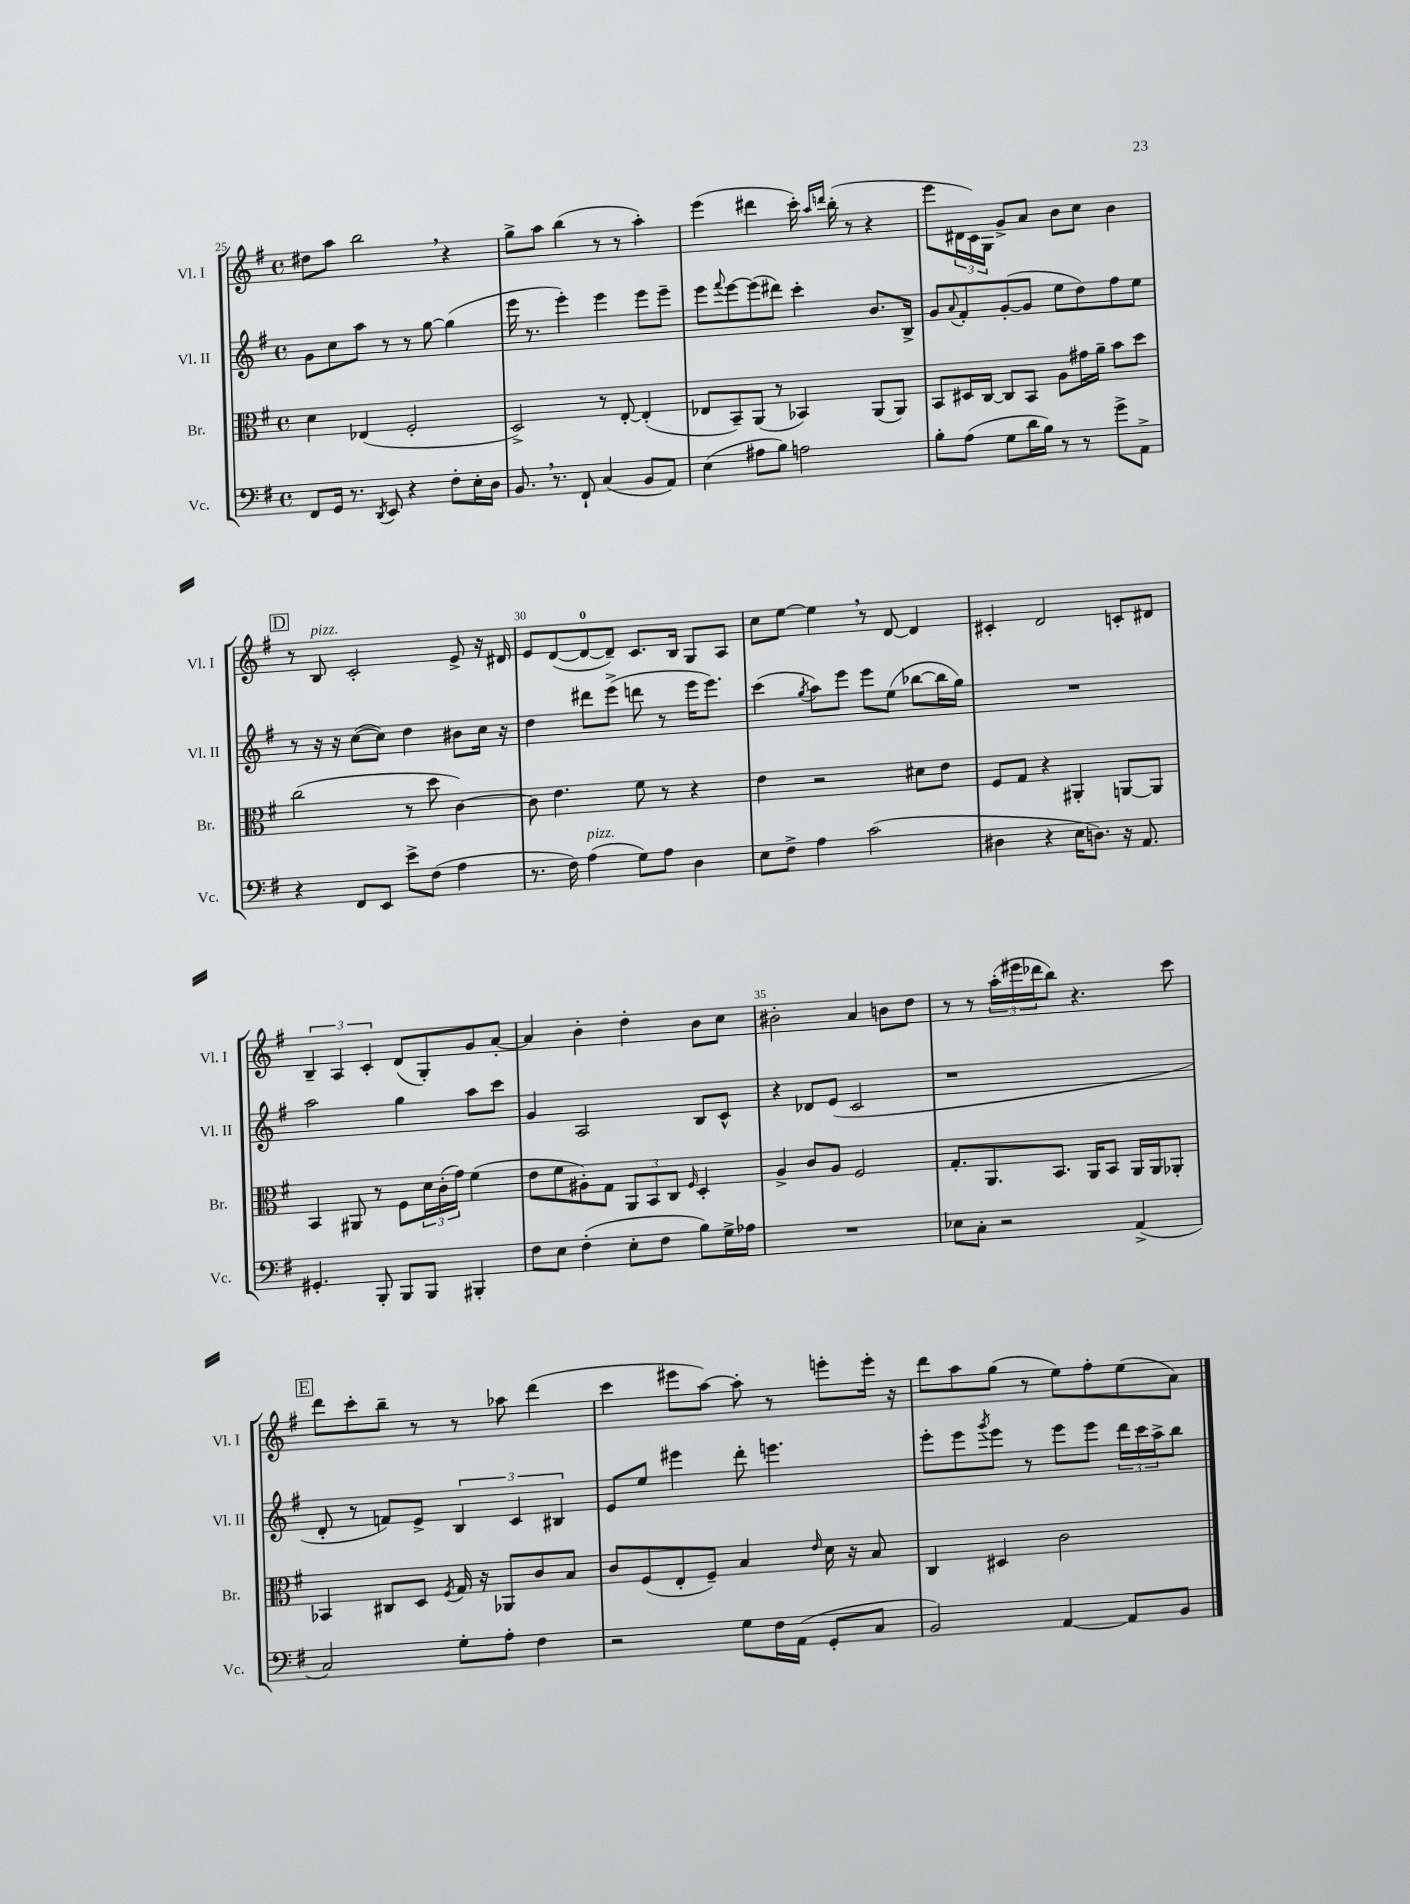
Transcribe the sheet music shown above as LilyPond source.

<<
\new StaffGroup <<
\new Staff = "s0" \with { instrumentName = "Vl. I" shortInstrumentName = "Vl. I" } {
    \clef treble \key g \major \defaultTimeSignature \time 4/4
    dis''8 a''8 b''2 \breathe r4 |
    g''8-> a''8 b''4( r8 r8 a''4-.) |
    e'''4( dis'''4 c'''16-.) \grace { a''16 d'''16 } b''16-.( r8 r4 |
    e'''8 \tuplet 3/2 { dis'16 c'16) g16 } g'8-> a'8 b'8 c''8 b'4 |
    \mark \markup { \box "D" } r8 b8^\markup { \italic "pizz." } c'2-. e'8-> r16 dis'16 |
    e'8 d'8~( d'8-0~ d'8--) c'8. b16 g8 a8 |
    c''8 e''8~ e''4 \breathe r8 d'8~ d'4 |
    cis'4-. d'2 c'8-. dis'8 |
    \tuplet 3/2 { b4-- a4 c'4-. } d'8( g8-.) g'8 a'8~-. |
    a'4 b'4-. d''4-. b'8 c''8 |
    bis'2-. a'4 b'8 d''8 |
    r8 r8 \tuplet 3/2 { a''16-.( eis'''16 des'''16 } b''8) r4. c'''8 |
    \mark \markup { \box "E" } d'''8 c'''8-. b''8-- r8 r8 aes''8 d'''4( |
    c'''4 eis'''8 a''8~) a''8-. r8 e'''8-. e'''16-. r16 |
    d'''8 a''8 g''8( r8 e''8) fis''8-. e''8( a'8) \bar "|." |
}
\new Staff = "s1" \with { instrumentName = "Vl. II" shortInstrumentName = "Vl. II" } {
    \clef treble \key g \major \defaultTimeSignature \time 4/4
    g'8 c''8 a''8 r8 r8 g''8~ g''4( |
    e'''16 r8. e'''4-.) e'''4 e'''8 e'''8-- |
    e'''8 \appoggiatura { fis'''8 } e'''8~ e'''8( dis'''8) c'''4-. b'8. b16-> |
    g'8 \appoggiatura { a'8 } fis'8-. g'8~-.( g'8 e''8 d''8) fis''8 e''8 |
    \mark \markup { \box "D" } r8 r16 r16 c''8~( c''8) d''4 bis'8 c''16 r16 |
    d''4 dis'''8 e'''8->( d'''8 r8 e'''16 e'''8.) |
    c'''4( \acciaccatura { g''8 } a''8) e'''8 e'''8 e''8( bes''8~ bes''16 g''16) |
    R1 |
    a''2 g''4 a''8 c'''8 |
    g'4 a2 b8 c'8-^ |
    r4 des'8 e'8( c'2 |
    r1 |
    \mark \markup { \box "E" } d'8-. r8 f'8) e'8-> \tuplet 3/2 { b4 c'4 bis4 } |
    e'8 e''8 eis'''4 d'''8-. e'''4. |
    e'''8-. e'''8 \acciaccatura { g'''8 } e'''8 r8 e'''8 e'''8 \tuplet 3/2 { d'''16 c'''16 a''16-> } b''8 \bar "|." |
}
\new Staff = "s2" \with { instrumentName = "Br." shortInstrumentName = "Br." } {
    \clef alto \key g \major \defaultTimeSignature \time 4/4
    d'4 ees4( fis2-. |
    d2->) r8 e8~-. e4-.( |
    ees8 b,8--) a,8( r8 bes,4) a,8( a,8) |
    b,8 dis16 c16~ c8 b,8 a8 gis'16 a'16-- b'8 d''8 |
    \mark \markup { \box "D" } c''2( r8 d''8 c'4~) |
    c'8 e'4. fis'8 r8 r4 |
    e'4 r2 dis'8 e'8 |
    fis8 g8 r4 ais,4-. a,8~ a,8 |
    b,4 ais,8 r8 fis8 \tuplet 3/2 { d'16 c'16-.( g'16) } fis'4( |
    e'8 fis'8 ais8-.) g8 \tuplet 3/2 { a,8 b,8 c8 } \grace { fis16 } d4-. |
    a4-> c'8 a8 fis2 |
    g8.-. a,8. b,8. a,16 b,8 a,16 a,16 aes,8-. |
    \mark \markup { \box "E" } bes,4 cis8 d8 \acciaccatura { fis8 } g16 r16 aes,8 c'8 b8 |
    c'8 fis8( e8-. fis8--) b4 \grace { e'16 } d'16 r16 b8 |
    c4 dis4 c'2 \bar "|." |
}
\new Staff = "s3" \with { instrumentName = "Vc." shortInstrumentName = "Vc." } {
    \clef bass \key g \major \defaultTimeSignature \time 4/4
    fis,8 g,16 r8. \acciaccatura { d,8 } e,8 r4 fis8-. e16-. d16 |
    b,8. \breathe r8. fis,8-! c4( b,8 a,8) |
    e4( ais8 b8) a2 |
    b8-. a8( g8 d'16 b16) r8 r8 g'8-> a,8-> |
    \mark \markup { \box "D" } r4 fis,8 e,8 e'8-> fis8( a4 |
    r8. fis16) a4^\markup { \italic "pizz." }( g8) a8 d4 |
    e8 fis8-> a4 c'2( |
    dis4 r4 e16 d8.) r16 a,8. |
    gis,4.-. b,,8-. b,,8 b,,8 bis,,4-. |
    fis8 e8 fis4-.( e8-. fis8 b8) g16-> aes16 |
    R1 |
    ees8 c8-. r2 a,4->( |
    \mark \markup { \box "E" } c2) g8-. a8-. fis4 |
    r2 g8 fis16 a,16( g,8-. c8 |
    b,2) a,4~ a,8 b,8 \bar "|." |
}
>>
>>
\layout { \context { \Score currentBarNumber = #25 \override BarNumber.break-visibility = ##(#f #t #t) barNumberVisibility = #(every-nth-bar-number-visible 5) } }
